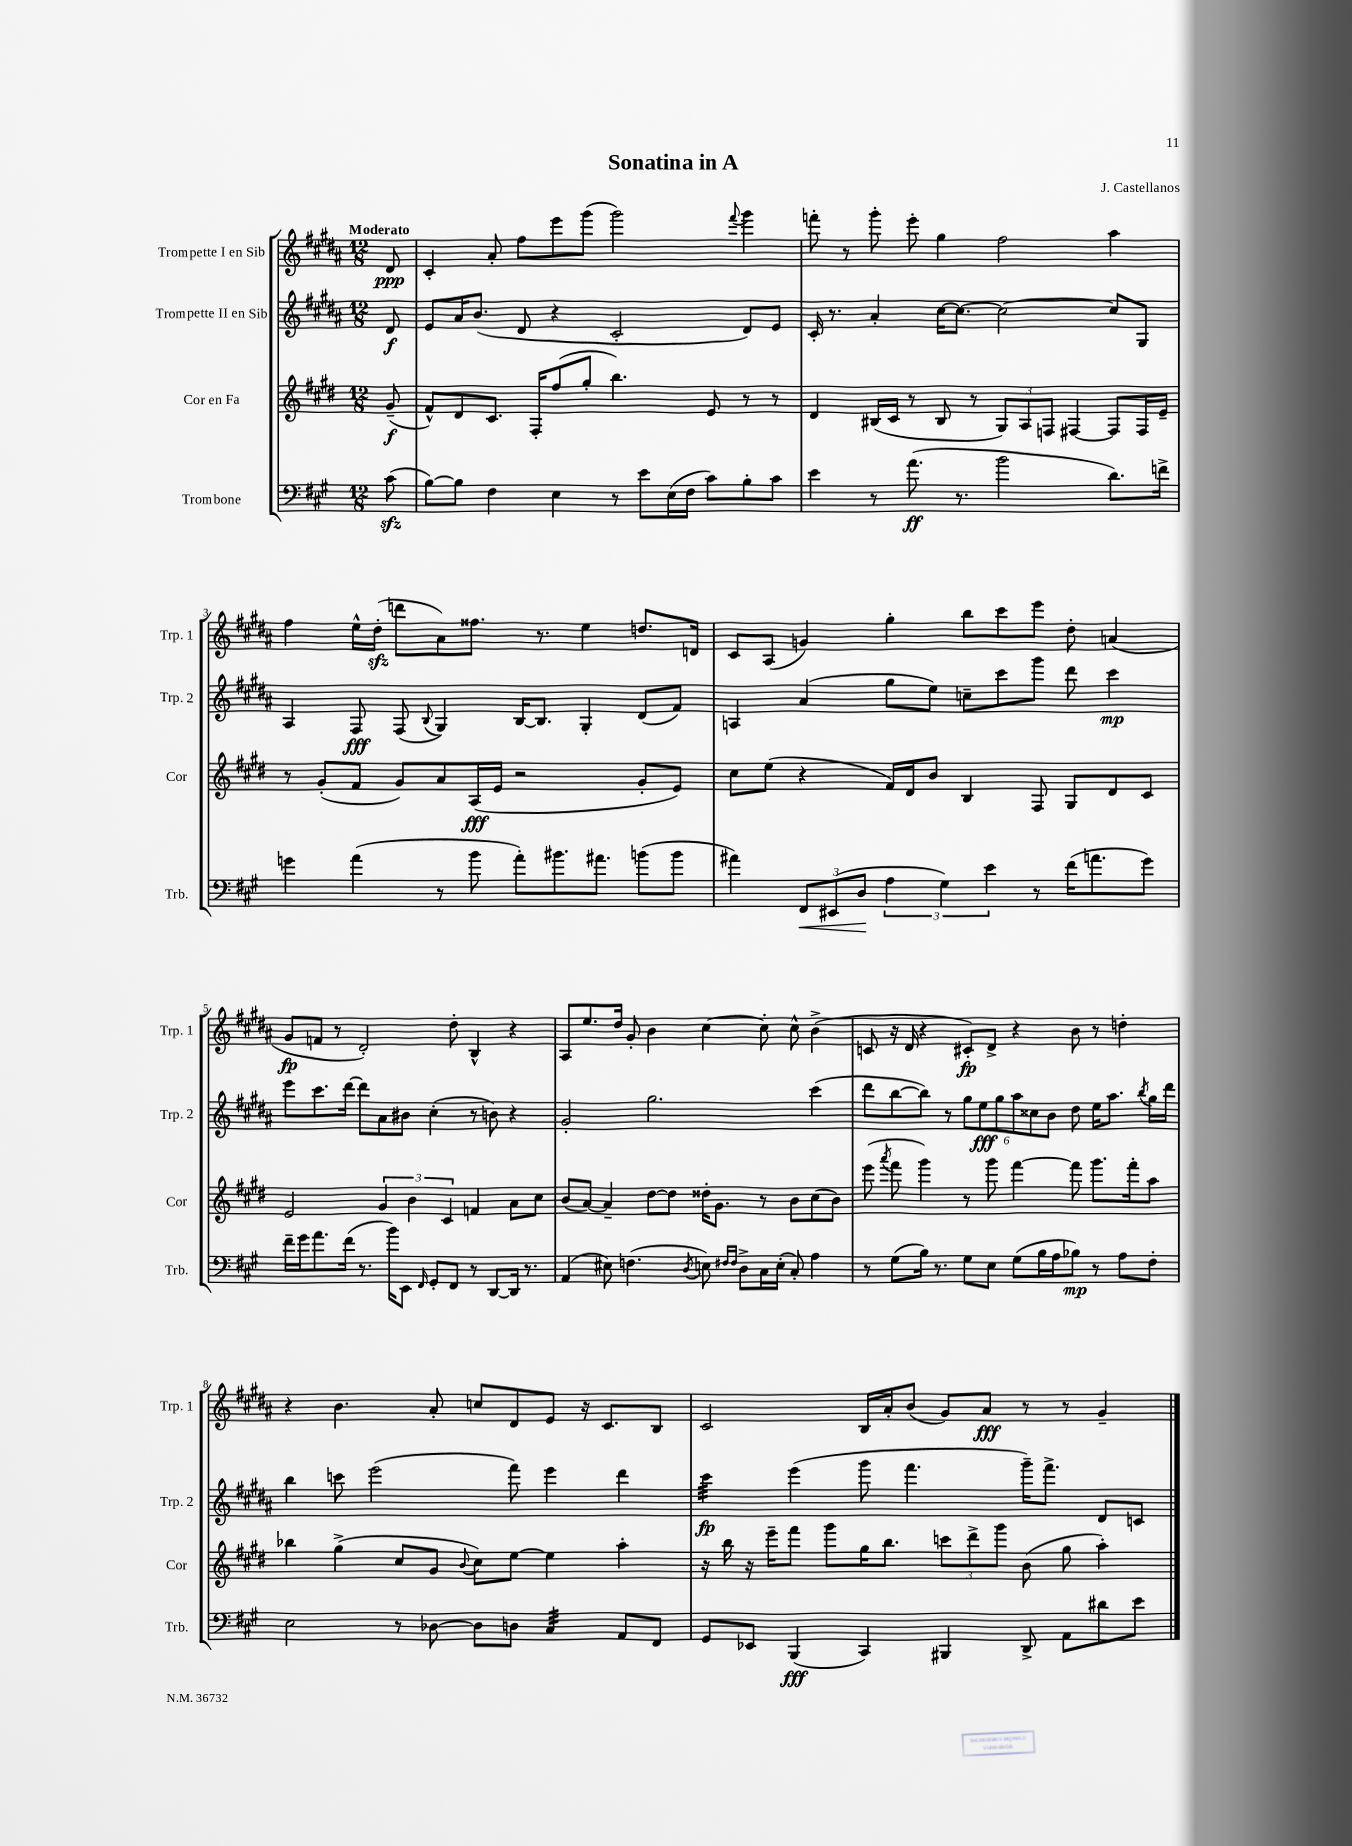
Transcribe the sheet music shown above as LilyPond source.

\header { title = "Sonatina in A" composer = "J. Castellanos" }
<<
\new StaffGroup <<
\new Staff = "s0" \with { instrumentName = "Trompette I en Sib" shortInstrumentName = "Trp. 1" } {
    \clef treble \key b \major \numericTimeSignature \time 12/8 \partial 8 \tempo "Moderato"
    \autoBeamOff dis'8\ppp |
    cis'4-. ais'8-. fis''8[ e'''8 gis'''8]( gis'''2) \appoggiatura { fis'''8 } gis'''4 |
    f'''8-. r8 gis'''8-. e'''8-. gis''4 fis''2 ais''4 |
    fis''4 e''16[-^ dis''16]-.\sfz( d'''8[ ais'8) fisis''8.] r8. e''4 d''8.[ d'16] |
    cis'8[ ais8]( g'4) gis''4-. b''8[ cis'''8 e'''8] dis''8-. a'4( |
    gis'8[\fp f'8] r8 dis'2-.) dis''8-. b4-^ r4 |
    ais8[ e''8. dis''16] gis'8-. b'4 cis''4~ cis''8-. cis''8-^ b'4->( |
    c'8 r16 dis'16 r4 cis'8[-.\fp) dis'8]-> r4 b'8 r8 d''4-. |
    r4 b'4. ais'8-. c''8[ dis'8 e'8] r16 cis'8.[ b8] |
    cis'2 b16[ ais'16-. b'8]( gis'8[) ais'8]\fff r8 r8 gis'4-- \bar "|." |
}
\new Staff = "s1" \with { instrumentName = "Trompette II en Sib" shortInstrumentName = "Trp. 2" } {
    \clef treble \key b \major \numericTimeSignature \time 12/8 \partial 8
    \autoBeamOff dis'8\f |
    e'8[ ais'16 b'8.]( dis'8 r4 cis'2-. dis'8[) e'8] |
    cis'16-. r8. ais'4-. cis''16[~ cis''8.]~ cis''2~ cis''8[ gis8] |
    ais4 fis8\fff fis8( \appoggiatura { b8 } gis4) b16[~ b8.] gis4-. dis'8[( fis'8]) |
    a4 ais'4( gis''8[ e''8]) c''8[-- cis'''8 gis'''8] dis'''8 cis'''4\mp |
    e'''8[ cis'''8. dis'''16]~ dis'''8[ ais'8 bis'8] cis''4-.( r8 b'8) r4 |
    gis'2-. gis''2. cis'''4( |
    dis'''8[ b''8~ b''8]) r8 \tuplet 6/4 { gis''8[ e''8\fff gis''8 ais''8 cisis''8 b'8] } dis''8 e''16[ ais''8.] \acciaccatura { b''8 } gis''16[ dis'''16] |
    b''4 c'''8 e'''2( fis'''8) e'''4 dis'''4 |
    cis'''4:32\fp e'''4( gis'''8 fis'''4. gis'''16[--) fis'''8.]-> dis'8[ c'8] \bar "|." |
}
\new Staff = "s2" \with { instrumentName = "Cor en Fa" shortInstrumentName = "Cor" } {
    \clef treble \key e \major \numericTimeSignature \time 12/8 \partial 8
    \autoBeamOff gis'8--\f( |
    fis'8[-^) dis'8 cis'8.] fis16[-. fis''8( gis''8]-. b''4.) e'8 r8 r8 |
    dis'4 bis16[( cis'16] r8 bis8 r8 \tuplet 3/2 { gis8[) a8 f8] } fis4~ fis8[ fis16 e'16]-- |
    r8 gis'8[-.( fis'8] gis'8[) a'8 a16\fff( e'16] r2 gis'8[-. e'8]) |
    cis''8[ e''8]( r4 fis'16[) dis'16 b'8] b4 fis8 gis8[ dis'8 cis'8] |
    e'2 \tuplet 3/2 { gis'4 b'4 cis'4 } f'4 a'8[ cis''8] |
    b'8[( a'8]~) a'4-- dis''8[~ dis''8] disis''16[-. gis'8.] r8 b'8[ cis''8( b'8]) |
    e'''8( \acciaccatura { a'''8 } fis'''8 gis'''4) r8 gis'''8 fis'''4~ fis'''8 gis'''8.[ fis'''16-. a''8] |
    bes''4 gis''4->( cis''8[ gis'8] \appoggiatura { b'8 } cis''8[) e''8]~ e''4 a''4-. |
    r16 b''16 r16 e'''16[-- fis'''8] gis'''8[ gis''16 b''8.] \tuplet 3/2 { c'''8[ dis'''8-> gis'''8] } b'8( gis''8 a''4-.) \bar "|." |
}
\new Staff = "s3" \with { instrumentName = "Trombone" shortInstrumentName = "Trb." } {
    \clef bass \key a \major \numericTimeSignature \time 12/8 \partial 8
    \autoBeamOff cis'8\sfz( |
    b8[~) b8] fis4 e4 r8 e'8[ e16( fis16] cis'8[) b8-. cis'8] |
    e'4 r8 a'8.\ff( r8. b'2 d'8.[) f'16]-> |
    g'4 a'4( r8 b'8 a'8[-.) bis'8. ais'8.] b'8[( b'8] |
    ais'4) \tuplet 3/2 { fis,8[\< eis,8( d8]\! } \tuplet 3/2 { a4 gis4) e'4 } r8 fis'16[( a'8. gis'8]) |
    fis'16[-- gis'16 a'8. fis'16]( r8. b'16[) e,8] \grace { fis,16 } gis,8[-. fis,8] r8 d,8[~ d,16] r8. |
    a,4( eis8) f4.( \acciaccatura { d8 } e8) \grace { fis16[ fis16] } d8[-> cis16 e16]-.( cis8-.) a4 |
    r8 gis8[( b16]) r8. gis8[ e8] gis8[( b16 a16 bes8]\mp) r8 a8[ fis8]-. |
    e2 r8 des8~ des8[ d8] cis4:32 a,8[ fis,8] |
    gis,8[ ees,8] b,,4\fff( cis,4) bis,,4 d,8-> a,8[ dis'8 e'8] \bar "|." |
}
>>
>>
